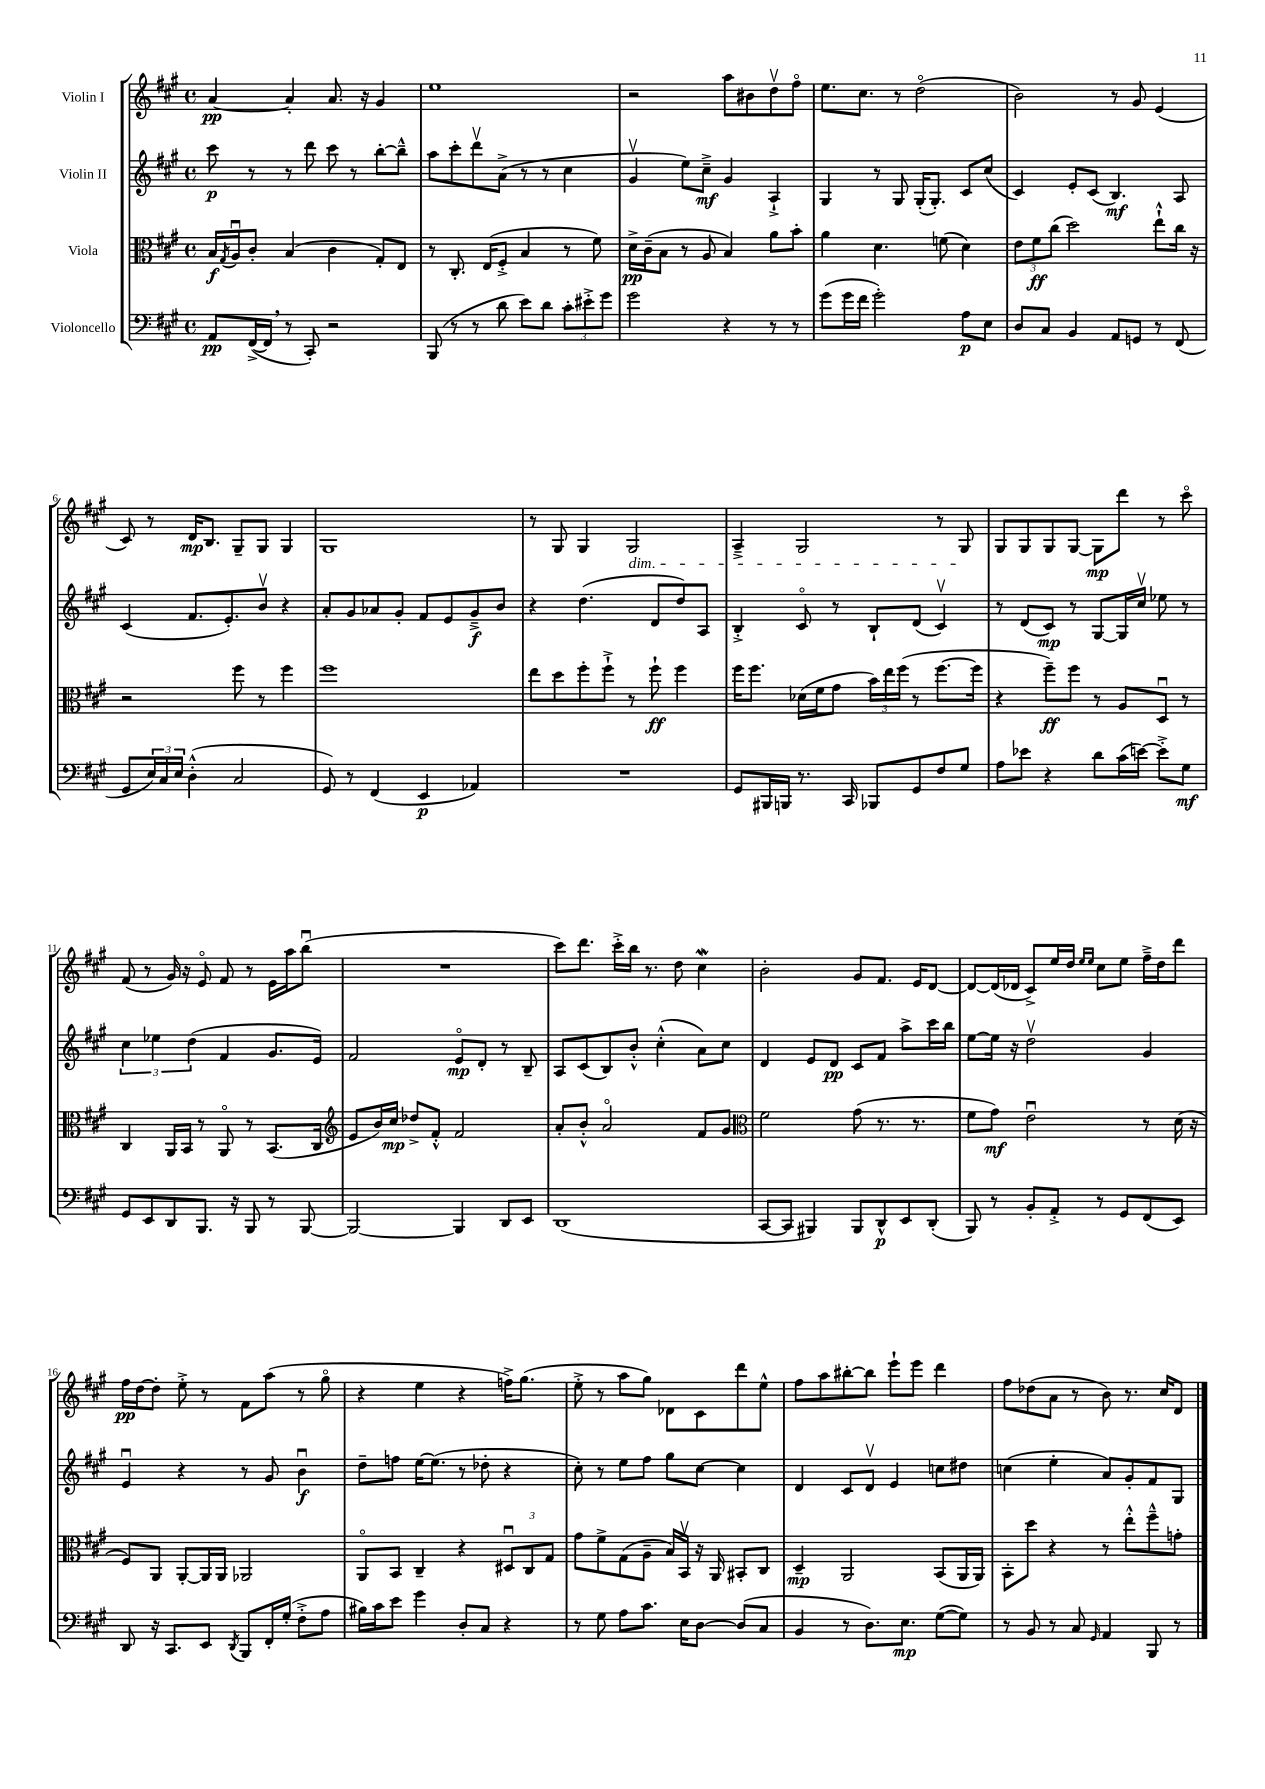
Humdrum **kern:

**kern	**kern	**kern	**kern
*staff4	*staff3	*staff2	*staff1
*clefF4	*clefC3	*clefG2	*clefG2
*k[f#c#g#]	*k[f#c#g#]	*k[f#c#g#]	*k[f#c#g#]
*M4/4	*M4/4	*M4/4	*M4/4
*met(c)	*met(c)	*met(c)	*met(c)
8AA	16B	8ccc#	[4a
.	8qG#	.	.
.	16Au	.	.
([16FF#^	8c#'	8r	.
16FF#]	.	.	.
8r	(4B	8r	4a']
8CC#')	.	8ddd	.
2r	4c#	8ccc#	8.a
.	.	8r	.
.	.	.	16r
.	8G#')	[8bb'	4g#
.	8E	8bb~^^]	.
=	=	=	=
(8BBB	8r	8aa	1ee
8r	8.C#'	8ccc#'	.
8r	.	8dddv	.
.	(16E	.	.
8d	8F#'^	(8a^	.
8e)	4B	8r	.
8d	.	8r	.
12c#'	8r	4cc#	.
12e#'^	.	.	.
.	8f#)	.	.
12g#	.	.	.
=	=	=	=
2g#	16d^	4g#v	2r
.	(16c#~	.	.
.	8B	.	.
.	8r	8ee)	.
.	8A	8cc#~^	.
4r	4B)	4g#	8aa
.	.	.	8b#
8r	8a	4A`^	8ddv
8r	8b'	.	8ff#o
=	=	=	=
(8g#	4a	4G#	8.ee
16g#	.	.	.
16f#	.	.	8.cc#
2g#')	4.d	8r	.
.	.	8G#	8r
.	.	(16G#'	(2ddo
.	.	8.G#')	.
.	(8f	.	.
8A	4d)	8c#	.
8E	.	(8cc#	.
=	=	=	=
8D	12e	4c#)	2b)
.	12f#	.	.
8C#	.	.	.
.	(12cc#	.	.
4BB	2dd)	8e'	.
.	.	(8c#	.
8AA	.	4.B)	8r
8GG	.	.	8g#
8r	8ee`^^	.	(4e
(8FF#	16cc#	8A	.
.	16r	.	.
=	=	=	=
8GG#	2r	(4c#	8c#)
24E)	.	.	8r
24C#	.	.	.
24E	.	.	.
(4D'^^	.	8.f#	16d
.	.	.	8.B
.	.	8.e')	.
2C#	8ff#	.	8G#~
.	8r	8bv	8G#
.	4ff#	4r	4G#
=	=	=	=
8GG#)	1ff#	8a'	1G#
8r	.	8g#	.
(4FF#	.	8a-	.
.	.	8g#'	.
4EE	.	8f#	.
.	.	8e	.
4AA-)	.	8g#~^	.
.	.	8b	.
=	=	=	=
1r	8ee	4r	8r
.	8dd	.	8G#
.	8ff#'	(4.dd	4G#
.	8ff#`^	.	.
.	8r	.	2G#
.	8ff#`	8d	.
.	4ff#	8dd)	.
.	.	8A	.
=	=	=	=
8GG#	16ff#	4B'^	4A~^
.	8.ff#	.	.
16BBB#	.	.	.
16BBB	.	.	.
8.r	(16d-	8c#o	2G#
.	16f#	.	.
.	8g#	8r	.
16CC#	.	.	.
8BBB-	24b)	8B`	.
.	24ee	.	.
.	(24ff#	.	.
8GG#	8r	(8d	.
8F#	[8.ff#	4c#v)	8r
8G#	.	.	8G#
.	16ff#]	.	.
=	=	=	=
8A	4r	8r	8G#
8e-	.	(8d	8G#
4r	8ff#~)	8c#)	8G#
.	8ff#	8r	[8G#
8d	8r	[8G#	8G#]
(16c#	8A	16G#]	8ddd
[16e)	.	16cc#v	.
8e'^]	8Du	8ee-	8r
8G#	8r	8r	8ccc#o
=	=	=	=
8GG#	4C#	6cc#	(8f#
8EE	.	.	8r
.	.	6ee-	.
8DD	16AA	.	16g#)
.	16BB	.	16r
.	.	(6dd	.
8.BBB	8r	.	8eo
.	8AAo	4f#	8f#
16r	.	.	.
8BBB	8r	.	8r
8r	(8.BB	8.g#	16e
.	.	.	16aa
[8BBB	.	.	(8bbu
.	16C#	16e)	.
=	=	=	=
*	*clefG2	*	*
2BBB_	8e	2f#	1r
.	16b)	.	.
.	16cc#	.	.
.	8dd-^	.	.
.	8f#'^^	.	.
4BBB]	2f#	8eo	.
.	.	8d'	.
8DD	.	8r	.
8EE	.	8B~	.
=	=	=	=
(1DD	8a'	8A	8ccc#)
.	8b'^^	(8c#	8.ddd
.	2ao	8B)	.
.	.	.	16ccc#'^
.	.	8b'^^	16bb
.	.	.	8.r
.	.	(4cc#'^^	.
.	.	.	8dd
.	8f#	8a)	4cc#
.	8g#	8cc#	.
=	=	=	=
*	*clefC3	*	*
[8CC#	2f#	4d	2b'
8CC#]	.	.	.
4BBB#)	.	8e	.
.	.	8d	.
8BBB#	(8g#	8c#	8g#
8DD^^	8.r	8f#	8.f#
8EE	.	8aa^	.
.	8.r	.	16e
(8DD'	.	16ccc#	[8d
.	.	16bb	.
=	=	=	=
8BBB)	8f#	[8ee	8d_
8r	8g#)	16ee]	(16d]
.	.	16r	16d-
8BB'	2eu	2ddv	8c#^)
8AA'^	.	.	16ee
.	.	.	16dd
.	.	.	16qqee
.	.	.	16qqee
8r	.	.	8cc#
8GG#	.	.	8ee
(8FF#	8r	4g#	16ff#~^
.	.	.	16dd
8EE)	(16d	.	8ddd
.	16r	.	.
=	=	=	=
8DD	8F#)	4eu	16ff#
.	.	.	[16dd
16r	8AA	.	8dd']
8.CC#	.	.	.
.	[8AA'	4r	8ee'^
8EE	16AA]	.	8r
.	16AA	.	.
8qDD	.	.	.
8BBB	2AA-	8r	8f#
16FF#'	.	8g#	(8aa
(16G#'	.	.	.
8F#'^	.	4bu	8r
8A	.	.	8gg#o
=	=	=	=
16B#)	8AAo	8dd~	4r
16c#	.	.	.
8e	8BB	8ff	.
4g#	4C#~	[16ee	4ee
.	.	(8.ee]	.
8D'	4r	8r	4r
8C#	.	8dd-'	.
4r	12D#u	4r	16ff^)
.	.	.	(8.gg#
.	12C#	.	.
.	12G#	.	.
=	=	=	=
8r	8g#	8cc#')	8ee'^
8G#	8f#^	8r	8r
8A	(8G#	8ee	8aa
8.c#	8A~	8ff#	8gg#)
.	16B)	8gg#	8d-
16E	16BBv	.	.
[8D	16r	[8cc#	8c#
.	16AA	.	.
(8D]	8BB#'	4cc#]	8ddd
8C#	8C#	.	8ee^^
=	=	=	=
4BB	4D~	4d	8ff#
.	.	.	8aa
8r	2AA	8c#	[8bb#'
8.D)	.	8dv	8bb#]
.	.	4e	8eee`
8.E	.	.	.
.	.	.	8eee
([8G#	(8BB	8cc	4ddd
8G#])	16AA	8dd#	.
.	16AA)	.	.
=	=	=	=
8r	8BB'	(4cc	8ff#
8BB	8dd	.	(8dd-
8r	4r	4ee'	8a
8C#	.	.	8r
16qqGG#	.	.	.
4AA	8r	8a)	8b)
.	8ee'^^	8g#'	8.r
8BBB	8ff#~^^	8f#	.
.	.	.	16cc#
8r	8g'	8G#	8d
==	==	==	==
*-	*-	*-	*-
